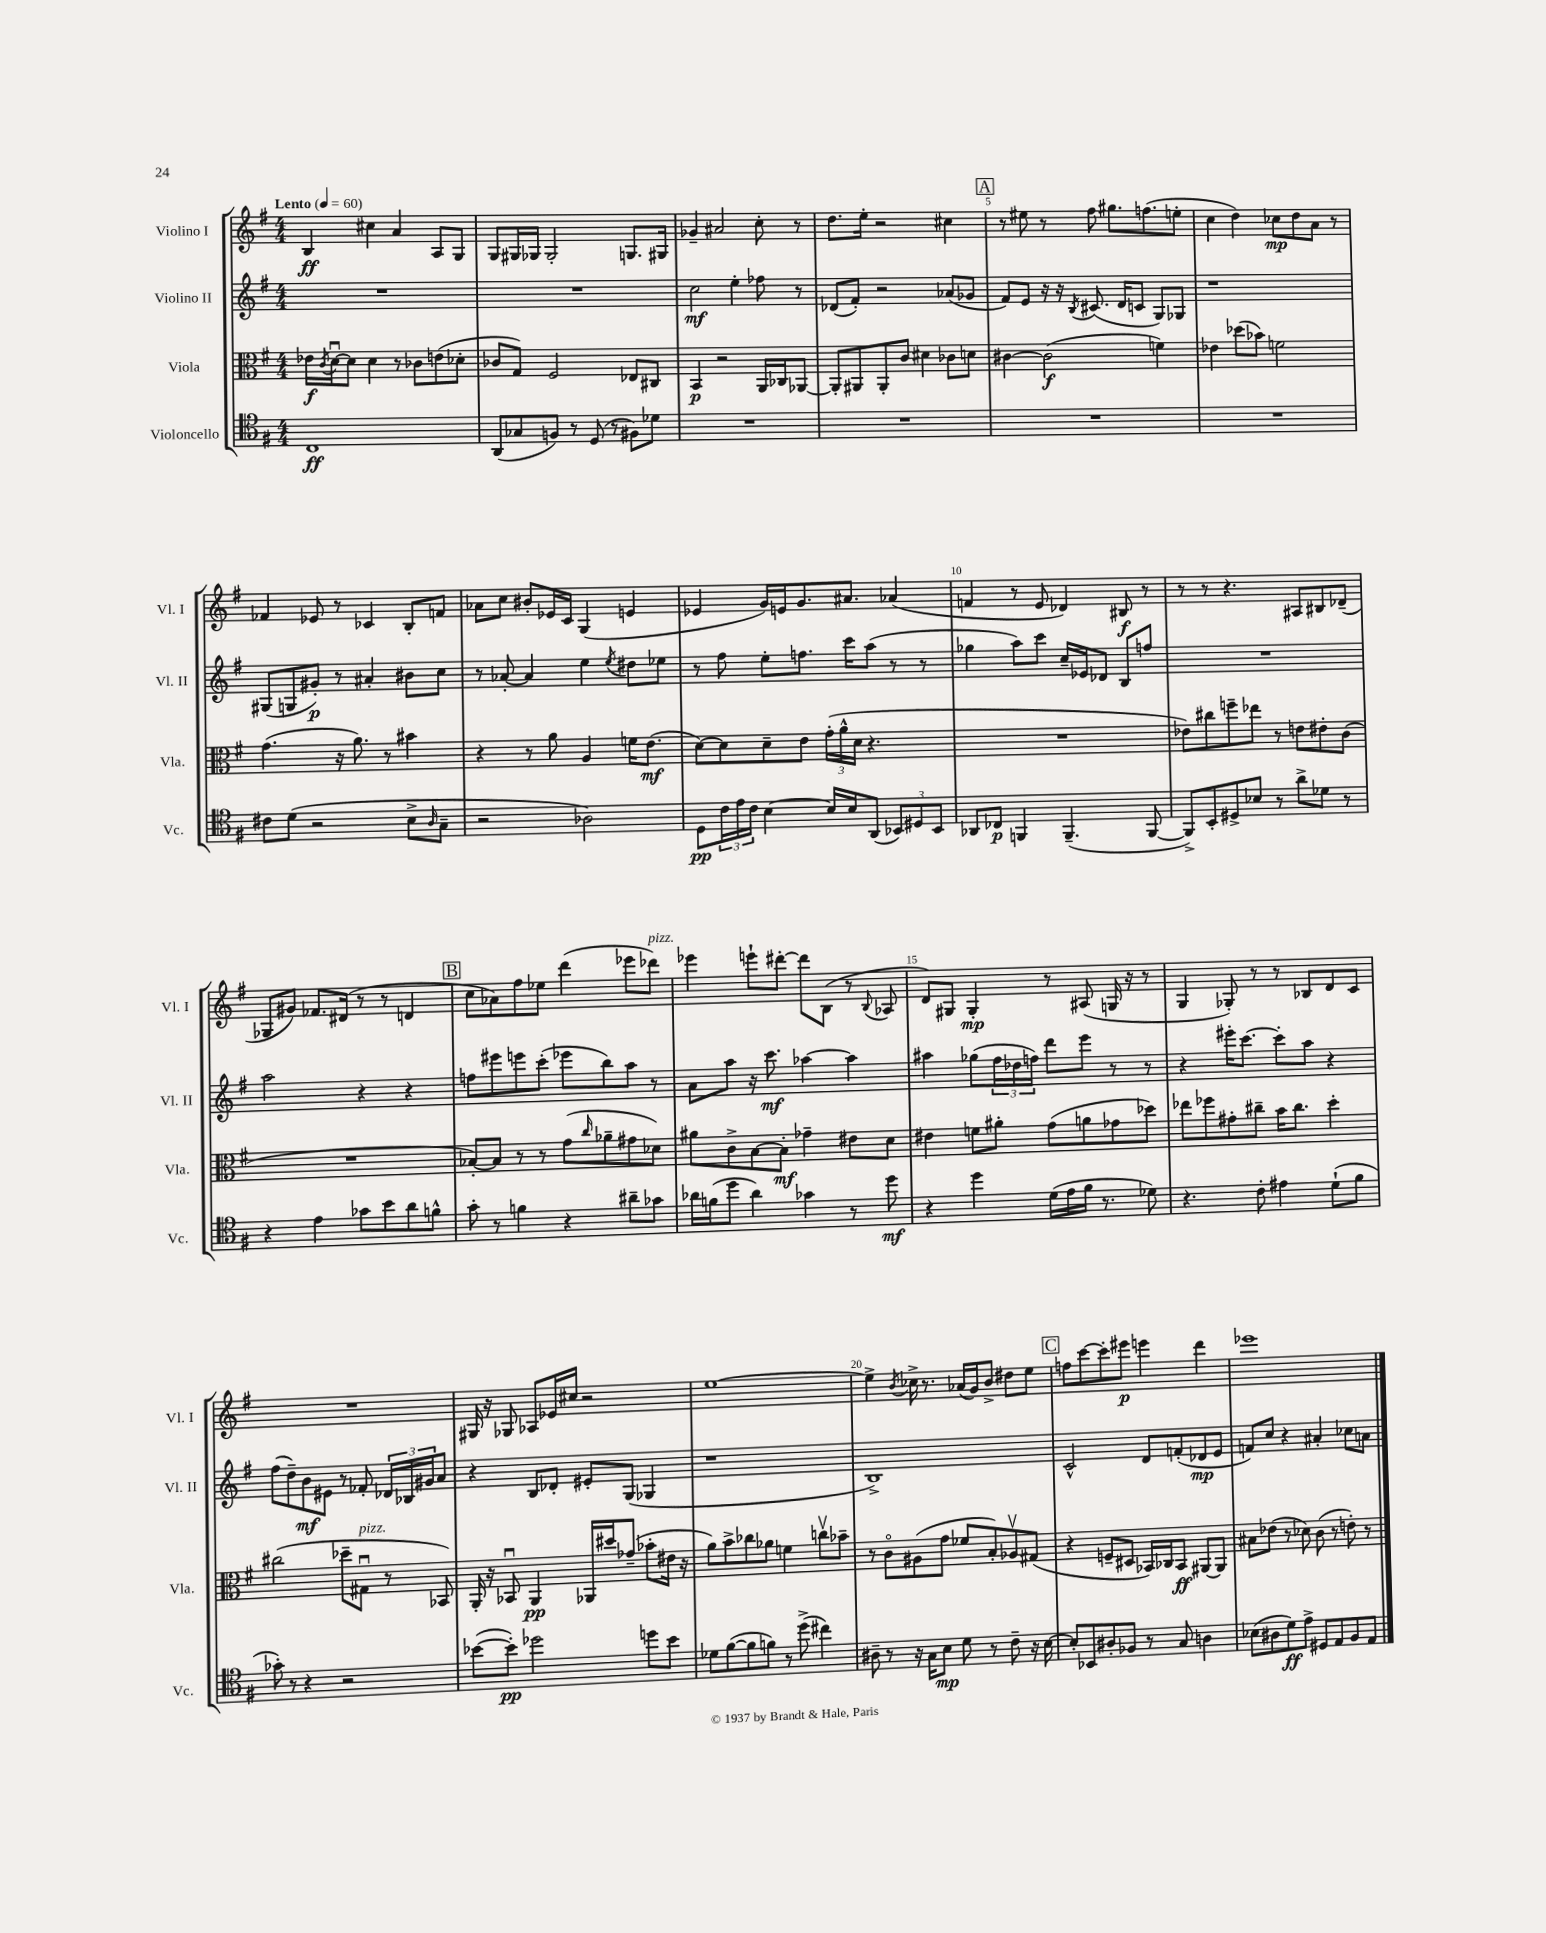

**kern	**kern	**kern	**kern
*staff4	*staff3	*staff2	*staff1
*clefC4	*clefC3	*clefG2	*clefG2
*k[f#]	*k[f#]	*k[f#]	*k[f#]
*M4/4	*M4/4	*M4/4	*M4/4
*MM60	*MM60	*MM60	*MM60
1C	16e-	1r	4B
.	8qc	.	.
.	[16du	.	.
.	8d]	.	.
.	4d	.	4cc#
.	8r	.	4a
.	8c-	.	.
.	(8e	.	8A
.	8d-'	.	8G
=	=	=	=
(8AA	8c-	1r	8G
8G-	8G)	.	16G#
.	.	.	16G-
8F)	2F#	.	2G-'
8r	.	.	.
(8D	.	.	.
8r	.	.	.
8F#)	8E-	.	8.G
8d-	8C#	.	.
.	.	.	16G#
=	=	=	=
1r	4BB	2cc	4g-~
.	2r	.	2a#
.	.	4ee'	.
.	16AA	8ff-	8cc'
.	16C-	.	.
.	[8AA-	8r	8r
=	=	=	=
1r	8AA-']	(8d-	8.dd
.	8AA#	8f#')	.
.	.	.	16ee'
.	8AA#'	2r	2r
.	8c	.	.
.	4d#	.	.
.	8c-	(8a-	4cc#
.	8d	8g-	.
=	=	=	=
1r	[4c#	8f#)	8r
.	.	8e	8ee#
.	(2c#]	16r	8r
.	.	16r	.
.	.	8qB	.
.	.	(8.c#	8ff#
.	.	.	8.gg#
.	.	16d	.
.	.	8c	.
.	.	.	(8.ff
.	4f)	8G)	.
.	.	8G-	8ee'
=	=	=	=
1r	4e-	1r	4cc
.	(8dd-	.	4dd)
.	8b-)	.	.
.	2f	.	8cc-
.	.	.	8dd
.	.	.	8a
.	.	.	8r
=	=	=	=
8c#	(4.g	(8G#	4f-
(8d	.	8G	.
2r	.	8g#')	8e-
.	16r	8r	8r
.	8.a)	.	.
.	.	4a#'	4c-
.	8r	.	.
8B^	4b#	8b#	8B'
16qqA	.	.	.
8G~	.	8cc	8f
=	=	=	=
2r	4r	8r	8a-
.	.	[8a-'	8cc
.	8r	4a-]	8b#'
.	8a	.	16e-
.	.	.	16c
2A-)	4A	4ee	(4G
.	.	8qee	.
.	16f	8dd#	4e
.	(8.e	.	.
.	.	8ee-	.
=	=	=	=
8D	[8d)	8r	4e-
24c	8d]	8ff#	.
24e	.	.	.
24c	.	.	.
[4B	8d~	8ee'	16g)
.	.	.	16e
.	8e	8.ff	8.g
16B]	(24g'	.	.
.	24a^^	.	.
16B	.	16ccc	8.a#
.	24d	.	.
(8AA	4.r	(8aa	.
12BB-)	.	8r	(4a-
12D#	.	.	.
.	.	8r	.
12BB-	.	.	.
=	=	=	=
8AA-	1r	4gg-	4f
8C-	.	.	.
4FF	.	8aa)	8r
.	.	8ccc	8e
(4.FF~	.	16cc~	4d-)
.	.	16e-	.
.	.	8d-	.
.	.	8B	8B#
[8FF	.	8ff	8r
=	=	=	=
8FF^])	8e-)	1r	8r
8BB'	8cc#	.	8r
8D#^	8ff~	.	4.r
8B-	8ee-	.	.
8r	8r	.	.
8a^	8e	.	8A#
8d-	8e#'	.	8B#
8r	(8c	.	(8d-~
=	=	=	=
4r	1r	2aa	8G-
.	.	.	8g#)
4e	.	.	8.f-
.	.	.	(16d#
8g-	.	4r	8r
8b	.	.	8r
8a	.	4r	4d
8f^^	.	.	.
=	=	=	=
8g'	[8B-')	8ff	8cc
8r	8B-]	8eee#	8a-)
4f	8r	8eee	8ff#
.	8r	(8ccc'	8ee-
4r	(8g	8eee-	(4ddd
.	16qqcc	.	.
.	8a-~	8bb)	.
8a#~	8g#	8aa	8eee-
8g-	8d-)	8r	8ddd-)
=	=	=	=
16a-	8a#	8a	4eee-
(16f	.	.	.
8dd	8c^	8aa	.
4a-)	[8B	16r	8eee`
.	.	8.ccc	.
.	8B']	.	[8ddd#'
4g-	4g-~	[4aa-	8ddd#]
.	.	.	(8B
8r	8e#	4aa-]	8r
.	.	.	8qqB
8dd	8d	.	8A-
=	=	=	=
4r	4e#	4aa#	8d)
.	.	.	8G#
4dd	8f	(8gg-	4G#'
.	8a#'	24ff#	.
.	.	24dd-	.
.	.	24ff)	.
(16d	(8g	8ddd	8r
16e	.	.	.
16f#	8a	8eee	(8A#
8.r	.	.	.
.	8g-	8r	16G
.	.	.	16r
8d-)	8dd-)	8r	8r
=	=	=	=
4.r	8ee-	4r	4G
.	8ff-	.	.
.	8g#'	16eee#'	8G-')
.	.	[8.ccc	.
8c'	8cc#~	.	8r
4e#	16b	8ccc']	8r
.	8.cc#	.	.
.	.	8aa	8B-
(8d`	4dd'	4r	8d
8f#	.	.	8c
=	=	=	=
8g-')	(2cc#	(8ff#	1r
8r	.	8dd~)	.
4r	.	8b	.
.	.	8e#	.
2r	8dd-~	8r	.
.	8G#u	8f-'	.
.	8r	24d-	.
.	.	24B-	.
.	.	24g#	.
.	8BB-)	8a	.
=	=	=	=
([8b-	16AA'	4r	16G#
.	16r	.	16r
8b-'])	8BB-u	.	8G-
2dd-	4AA	8B	8A-
.	.	8d-'	16e-
.	.	.	16cc#
.	16AA-	8e#'	2r
.	16dd#	.	.
.	(8g-~	(8G	.
8dd	8b-'	4G-	.
8b-	16e#	.	.
.	16r	.	.
=	=	=	=
8d-	8a)	1r	[1ee
([8f#	8b^	.	.
8f#]	8cc-	.	.
8f)	8a-	.	.
8r	4f	.	.
(8dd^	.	.	.
4cc#)	8ccv	.	.
.	8b-~	.	.
=	=	=	=
8A#~	8r	1B^)	4ee^]
8r	8co	.	.
.	.	.	8qb
16r	(8A#	.	16cc-^
16G	.	.	8.r
8B	8g	.	.
8d	8f-	.	(16a-
.	.	.	16g)
8r	8B')	.	8b^
8c~	8A-v	.	8dd#
16r	(8G#	.	8ee
[16B	.	.	.
=	=	=	=
8B']	4r	2c^^	8ff
8BB-	.	.	[8ccc
8A#'	8F~	.	8ccc']
8F-	8D#	.	8eee#
8r	16BB-)	8d	4eee
.	16C-	.	.
8G	8BB-	(8f'	.
4A	[8AA#	8d-	4ddd
.	8AA#]	8e	.
=	=	=	=
(8B-	8B#	8f)	1eee-
8A#	(8e-	8cc	.
8d)	8r	4r	.
8e^	8d-)	.	.
8D#	(8c	4a#'	.
8E	8r	.	.
8F#	8e')	8cc-	.
8E	8r	8a	.
==	==	==	==
*-	*-	*-	*-
